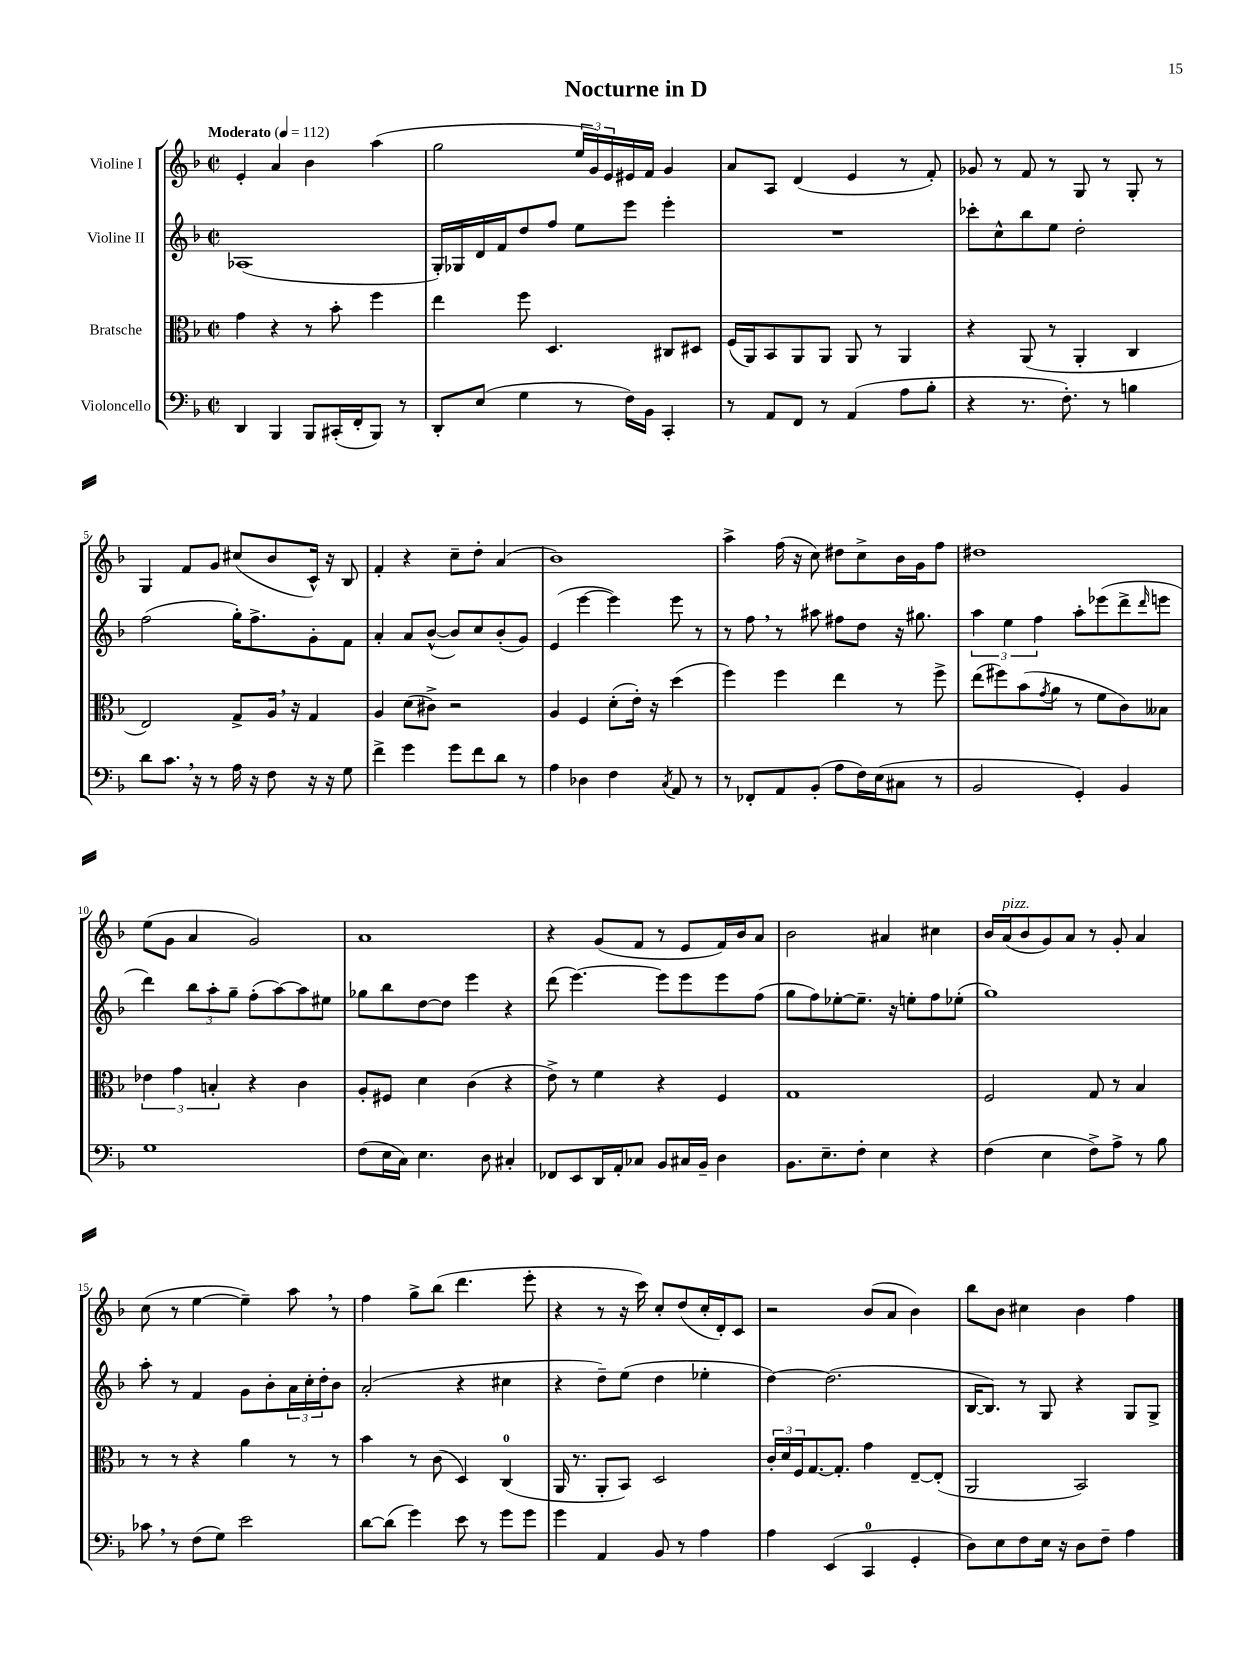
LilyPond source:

\header { title = "Nocturne in D" }
<<
\new StaffGroup <<
\new Staff = "s0" \with { instrumentName = "Violine I" } {
    \clef treble \key f \major \defaultTimeSignature \time 2/2 \tempo "Moderato" 4 = 112
    e'4-. a'4 bes'4 a''4( |
    g''2 \tuplet 3/2 { e''16 g'16) e'16 } eis'16 f'16 g'4 |
    a'8 a8 d'4( e'4 r8 f'8-.) |
    ges'8 r8 f'8 r8 g8 r8 g8-. r8 |
    g4 f'8 g'8 cis''8( bes'8 c'16-^) r16 bes8 |
    f'4-. r4 c''8-- d''8-. a'4( |
    bes'1) |
    a''4-> f''16( r16 c''8) dis''8 c''8-> bes'16 g'16 f''8 |
    dis''1 |
    e''8( g'8 a'4 g'2) |
    a'1 |
    r4 g'8( f'8 r8 e'8 f'16) bes'16 a'8 |
    bes'2 ais'4 cis''4 |
    bes'16 a'16^\markup { \italic "pizz." }( bes'8 g'8) a'8 r8 g'8-. a'4 |
    c''8( r8 e''4~ e''4--) a''8 \breathe r8 |
    f''4 g''8-> bes''8( d'''4. e'''8-. |
    r4 r8 r16 c'''16) c''8-. d''8( c''16-. d'16-.) c'8 |
    r2 bes'8( a'8 bes'4) |
    bes''8 bes'8 cis''4 bes'4 f''4 \bar "|." |
}
\new Staff = "s1" \with { instrumentName = "Violine II" } {
    \clef treble \key f \major \defaultTimeSignature \time 2/2
    aes1( |
    g16-.) ges16 d'16 f'16 d''8 f''8 e''8 e'''8 e'''4-. |
    R1 |
    ces'''8-. c''8-^ bes''8 e''8 d''2-. |
    f''2( g''16-.) f''8.-> g'8-. f'8 |
    a'4-. a'8 bes'8~-^( bes'8) c''8 bes'8-.( g'8) |
    e'4( e'''4~ e'''4) e'''8 r8 |
    r8 f''8 \breathe r8 ais''8 fis''8 d''8 r16 gis''8. |
    \tuplet 3/2 { a''4 e''4 f''4 } a''8-. ees'''8( d'''8-> \grace { d'''16 } e'''8 |
    d'''4) \tuplet 3/2 { bes''8 a''8-. g''8-- } f''8-.( a''8~) a''8 eis''8 |
    ges''8 bes''8 d''8~ d''8 e'''4 r4 |
    d'''8( e'''4.~) e'''8 e'''8 e'''8 f''8( |
    g''8 f''8) ees''8~-. ees''8.-- r16 e''8-. f''8 ees''8-.( |
    g''1) |
    a''8-. r8 f'4 g'8 bes'8-. \tuplet 3/2 { a'16 c''16-. d''16-. } bes'8 |
    a'2-.( r4 cis''4 |
    r4 d''8--) e''8( d''4 ees''4-. |
    d''4~) d''2.( |
    bes16~ bes8.) r8 g8 r4 g8 g8-> \bar "|." |
}
\new Staff = "s2" \with { instrumentName = "Bratsche" } {
    \clef alto \key f \major \defaultTimeSignature \time 2/2
    g'4 r4 r8 bes'8-. f''4 |
    e''4 f''8 d4. cis8 dis8 |
    f16( a,16) bes,8 a,8 a,8 a,8 r8 a,4 |
    r4 a,8( r8 a,4-. c4 |
    e2) g8-> a16 \breathe r16 g4 |
    a4 d'8( cis'8->) r2 |
    a4 f4 d'8-.( e'16-.) r16 d''4( |
    f''4) f''4 e''4 r8 f''8-> |
    e''8( fis''8) bes'8( \acciaccatura { g'8 } a'8 r8 f'8 c'8) beses8 |
    \tuplet 3/2 { ees'4 g'4 b4-. } r4 c'4 |
    a8-. fis8 d'4 c'4( r4 |
    e'8->) r8 f'4 r4 f4 |
    g1 |
    f2 g8 r8 bes4 |
    r8 r8 r4 a'4 r8 r8 |
    bes'4 r8 c'8( d4) c4-0( |
    a,16 r8. a,8-. bes,8) d2 |
    \tuplet 3/2 { c'16-. d'16 f16 } g8.~ g8.-. g'4 e8~-- e8-.( |
    a,2 bes,2) \bar "|." |
}
\new Staff = "s3" \with { instrumentName = "Violoncello" } {
    \clef bass \key f \major \defaultTimeSignature \time 2/2
    d,4 bes,,4 bes,,8 cis,16-.( f,16-. bes,,8) r8 |
    d,8-. e8( g4 r8 f16) bes,16 c,4-. |
    r8 a,8 f,8 r8 a,4( a8 bes8-. |
    r4 r8. f8.-.) r8 b4 |
    d'8 c'8. \breathe r16 r8 a16 r16 f8 r16 r16 g8 |
    f'4-> g'4 g'8 f'8 d'8 r8 |
    a4 des4 f4 \acciaccatura { c8 } a,8 r8 |
    r8 fes,8-. a,8 bes,8-.( a8 f16) e16( cis8 r8 |
    bes,2 g,4-.) bes,4 |
    g1 |
    f8( e16 c16) e4. d8 cis4-. |
    fes,8 e,8 d,16 a,16-. ces8 bes,8 cis16 bes,16-- d4 |
    bes,8. e8.-- f8-. e4 r4 |
    f4( e4 f8->) a8-> r8 bes8 |
    ces'8 \breathe r8 f8( g8) e'2 |
    d'8~ d'8( g'4) e'8 r8 g'8 g'8 |
    g'4 a,4 bes,8 r8 a4 |
    a4 e,4( c,4-0 g,4-. |
    d8) e8 f8 e16 r16 d8 f8-- a4 \bar "|." |
}
>>
>>
